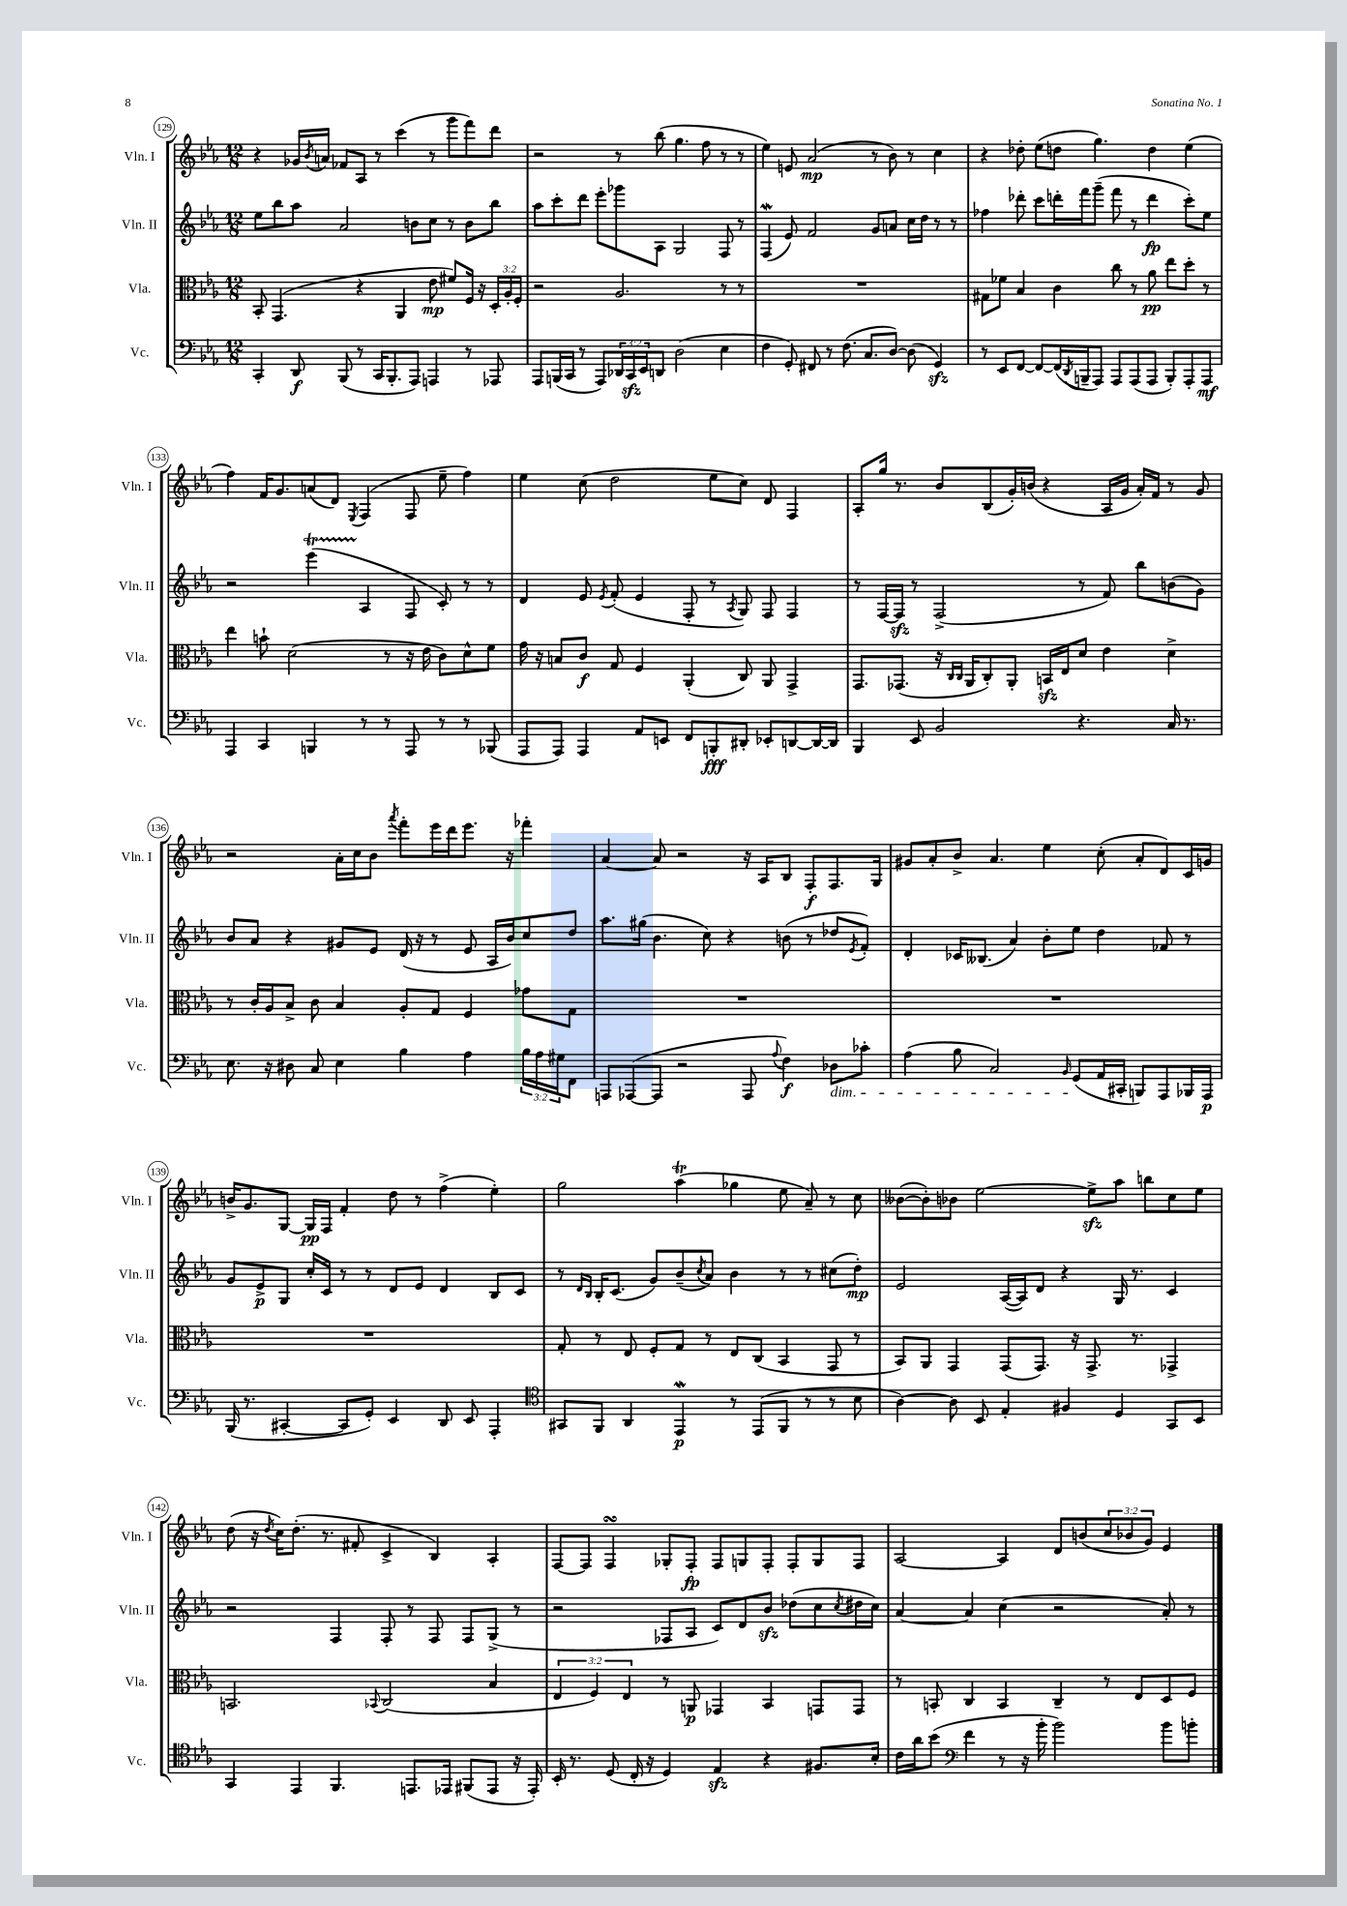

**kern	**kern	**kern	**kern
*staff4	*staff3	*staff2	*staff1
*clefF4	*clefC3	*clefG2	*clefG2
*k[b-e-a-]	*k[b-e-a-]	*k[b-e-a-]	*k[b-e-a-]
*M12/8	*M12/8	*M12/8	*M12/8
4CC'/	8BB-'/	8ee-\L	4r
.	(4.GG/	8bb-\	.
8DD/	.	8aa-\J	16g-/LL
.	.	.	8qb-/
.	.	.	16a/JJ
(8BBB-/	.	2a-/	8f-/L
8r	4r	.	8A-/J
16CC/LK	.	.	8r
8.BBB-'/	.	.	.
.	4AA-/	.	(4ccc\
8AAA-/J)	.	8b\L	.
4AAA/	8e-\	8cc\J	8r
.	8f#/L)	8r	8ggg\L
8r	16F/Jk	8b\L	8fff\)
.	16r	.	.
8AAA-/	24D'/LL	8bb-\J	8ddd\J
.	24A-'/	.	.
.	24F'/JJ	.	.
=	=	=	=
8AAA-/L	2r	8aa-\L	2r
(16BBB/L	.	8ccc'\	.
16CC/JJ	.	.	.
8r	.	8ddd\J	.
8AAA-/L)	.	8eee-'\L	.
24DD-/L	2.A-/	8ggg-\	8r
24CC/	.	.	.
24EE-/J	.	.	.
8DD/J	.	8A-\J	(8bb-\
(2D\	.	2G/	4.gg\
.	.	.	8ff\
4E-\	8r	8F/	8r
.	8r	8r	8r
=	=	=	=
4F\	1.r	(4F/	4ee-\)
8GG'/)	.	8e-/)	8e/
8FF#/	.	2f/	(2a-/
8r	.	.	.
(8.F\	.	.	.
8.C/L	.	.	.
.	.	8g/L	8r
[8D/J)	.	8a/J	8b-\)
(8D\]	.	16cc\LL	8r
.	.	16dd\JJ	.
4GG/)	.	8r	4cc\
.	.	8r	.
=	=	=	=
8r	8G#\L	4ff-\	4r
8EE-/L	8f-\J	.	.
[8FF/J	4B-/	8ddd-'\	8dd-'\
8FF/_L	.	8ccc\L	(8ee-\L
(16FF/]L	4c\	16ddd'\L	8dd\J
8qDD/	.	.	.
16BBB~/J	.	16fff\J	.
8AAA-/J)	.	(8ggg~\J	4.gg\)
8AAA-/L	8cc\	8fff\	.
(8AAA-/	8r	8r	.
8AAA-/J	8a-\	4ddd\	4dd\
8BBB'/L)	8ee-\L	.	.
8AAA-'/	8dd'\J	8ccc'\L)	(4ee-\
8AAA-/J	8r	8ee-\J	.
=	=	=	=
4AAA-/	4ee-\	2r	4ff\)
4CC/	8b`\	.	16f/LK
.	.	.	8.g/
.	(2d\	.	.
4BBB/	.	(4eee-\	(8a/
.	.	.	8d/J)
.	.	.	8qE-/
8r	.	4A-/	(4F/
8r	8r	.	.
8AAA-/	16r	8F/	8F/
.	16e-\	.	.
8r	8c\L)	8c'/)	8ee-~\
8r	8d^^\	8r	4ff\)
(8BBB-/	8f\J	8r	.
=	=	=	=
8AAA-/L	16g\	4d/	4ee-\
.	16r	.	.
8AAA-/J)	8B/L	.	.
4AAA-/	8c/J	8e-/	(8cc\
.	.	8qe-/	.
.	8G/	(8f'/	2dd\
8AA-/L	4F/	4e-/	.
8EE/J	.	.	.
8FF/L	(4AA-'/	8F'/	.
8BBB'/	.	8r	8ee-\L
.	.	8qA-/	.
8DD#'/J	8C/)	8G/)	8cc\J)
8EE-'/L	8AA-/	8F/	8d/
[8DD/	4GG^/	4F/	4F/
16DD/_L	.	.	.
16DD/]JJ	.	.	.
=	=	=	=
4BBB-/	8.GG/L	8r	8A-'/L
.	.	[16F/LL	16gg/Jk
.	(8.GG-/J	16F/]JJ	8.r
8EE-/	.	8r	.
2BB-/	16r	(2F^/	8b-/L
.	16qqC/LL	.	.
.	16qqC/JJ	.	.
.	16AA-/LK	.	.
.	8C'/)	.	(8B-/
.	8AA-'/J	.	16g'/L)
.	.	.	(16b/JJ
.	16BB/LL	.	4r
.	16E-/J	.	.
4.r	8d/J	8r	.
.	4e-\	8f/)	16A-/LL
.	.	.	16g/JJ
.	.	8bb-\L	16a-'/LL)
.	.	.	16f/JJ
16C/	4d^\	(8b\	8r
8.r	.	.	.
.	.	8g\J)	8g/
=	=	=	=
8.E-\	8r	8b-/L	2r
.	16c'/LL	8a-/J	.
16r	16A-/J	.	.
8D#\	8B-^/J	4r	.
8C/	8c\	.	.
4E-\	4B-/	8g#/L	16a-'\LL
.	.	.	16cc\J
.	.	8e-/J	8b-\J
.	.	.	8qaaa-/
4B-\	8A-'/L	(16d/	8fff'\L
.	.	16r	.
.	8G/J	8r	16eee-\L
.	.	.	16ddd\J
4A-\	4F/	8e-/	8.eee-\J
.	.	16A-/LL	.
.	.	16b-/J)	16r
24B-\LL	8g-\L	8cc/	4fff-'\
24A-\	.	.	.
24G#\J	.	.	.
8FF\J	8G\J	8dd/J	.
=	=	=	=
8AAA/L	1.r	8.aa-\L	[4a-/
([8AAA-/	.	.	.
.	.	(16gg#\Jk	.
8AAA-/]J	.	4.b-\	8a-/]
2r	.	.	2r
.	.	8cc\)	.
.	.	4r	.
8AAA-/	.	.	16r
.	.	.	16A-/LK
8qqA-/	.	.	.
4F\)	.	(8b\	8B-/J
.	.	8r	8F'/L
8D-\L	.	8dd-/L	8.F/
.	.	8qe-/	.
8c-'\J	.	8f'/J)	.
.	.	.	16G/Jk
=	=	=	=
(4A-\	1.r	4d'/	8g#/L
.	.	.	8a-'/
8B-\	.	16c-/LK	8b-^/J
.	.	(8.B--/J	.
2C/)	.	.	4.a-/
.	.	4a-/)	.
.	.	8b-'\L	4ee-\
16qqBB-/	.	.	.
(8GG/L	.	8ee-\J	.
16AA-/L	.	4dd\	(8cc'\
16CC#'/JJ	.	.	.
8BBB/L)	.	.	8a-'/L
8AAA-/	.	8f-/	8d/)
16BBB-/L	.	8r	16c/L
16AAA-/JJ	.	.	16g/JJ
=	=	=	=
(16BBB-/	1.r	8g/L	16b^/LK
8.r	.	.	8.g/
.	.	8e-^/	.
[4CC#'/	.	8G/J	[8G/J
.	.	16cc'/LL	16G/]LL
.	.	16c/JJ	16F/JJ
8CC#/]L	.	8r	4f'/
8GG'/J)	.	8r	.
4EE-/	.	8d/L	8dd\
.	.	8e-/J	8r
8DD/	.	4d/	(4ff^\
8EE-/	.	.	.
4AAA-'/	.	8B-/L	4ee-'\)
.	.	8c/J	.
=	=	=	=
*clefC4	*	*	*
8GG#/L	8G'/	8r	2gg\
.	.	16qqd/LL	.
.	.	16qqB-/JJ	.
8FF/J	8r	16B-'/LK	.
.	.	(8.c/J	.
4AA-/	8E-/	.	.
.	8F'/L	8g/L)	.
4EE-/	8G/J	(8b-~/	(4aa-\
.	.	8qcc/	.
.	8r	8a-/J)	.
8r	8E-/L	4b-\	4gg-\
(8EE-/L	(8C/J	.	.
8FF/J	4BB-/	8r	8ee-\
8r	.	8r	8a-~/)
8r	8GG/	(8cc#\L	8r
8B-\	8r	8dd'\J)	8cc\
=	=	=	=
[4A-\)	8BB-/L)	2e-/	([8b--\L
.	8AA-/J	.	8b--'\])
8A-\]	4GG/	.	8b-\J
8BB-/	.	.	[2ee-\
4E-'/	(8GG/L	([16A-/LL	.
.	.	16A-/]J)	.
.	8.GG/J)	8d/J	.
4F#/	.	4r	.
.	16r	.	.
.	8.GG^/	.	8ee-^\]L
4D/	.	16G/	8aa-\J
.	8.r	8.r	.
.	.	.	8bb\L
8GG/L	4GG-^/	4c/	8cc\
8BB-/J	.	.	8ee-\J
=	=	=	=
4GG/	2.BB/	2r	(8dd\
.	.	.	16r
.	.	.	8qdd/
.	.	.	16cc\LK)
4EE-/	.	.	(8.dd'\J
.	.	.	8.r
4.FF/	.	4F/	.
.	.	.	8f#'/
.	8qqBB-/	.	.
.	(2C/	8F'/	4c^/
8.EE/L	.	8r	.
.	.	8F/	4B-/)
16EE-/Jk	.	.	.
(8FF#/L	.	8F/L	.
8EE-/J	4B-/	(8G^/J	4A-'/
16r	.	8r	.
16EE-'/)	.	.	.
=	=	=	=
16BB-'/	6E-/	2r	[8F/L
8.r	.	.	.
.	.	.	8F/]J
.	6F/)	.	.
(8D/	.	.	4F/
.	6E-/	.	.
16C'/	.	.	.
16r	.	.	.
4D/)	8r	8F-/L	8G-'/L
.	8AA/	8A-/J	8F'/J
4E-/	4GG-/	8c/L)	8F/L
.	.	8d/	8G/
4r	4BB-/	8b-/J	8F'/J
.	.	(8dd-\L	8F'/L
8.F#/L	8GG/L	8cc\	8G/
.	.	8qcc/	.
.	8GG/J	16dd#\L	8F/J
16B-'/Jk	.	16cc\JJ)	.
=	=	=	=
16c\LL	8r	[4a-/	[2A-/
16a-\J	.	.	.
(8b-\J	8BB'/	.	.
*clefF4	*	*	*
4f\	4C/	4a-/]	.
8r	4BB/	(4cc\	4A-/]
16r	.	.	.
16b-'\	.	.	.
2b-\)	4C~/	2r	8d/L
.	.	.	(8b/
.	8r	.	12cc/
.	.	.	12b-/
.	8E-/L	.	.
.	.	.	12g/J)
8b-\L	8D/	8a-'/)	4e-/
8b'\J	8F/J	8r	.
==	==	==	==
*-	*-	*-	*-
